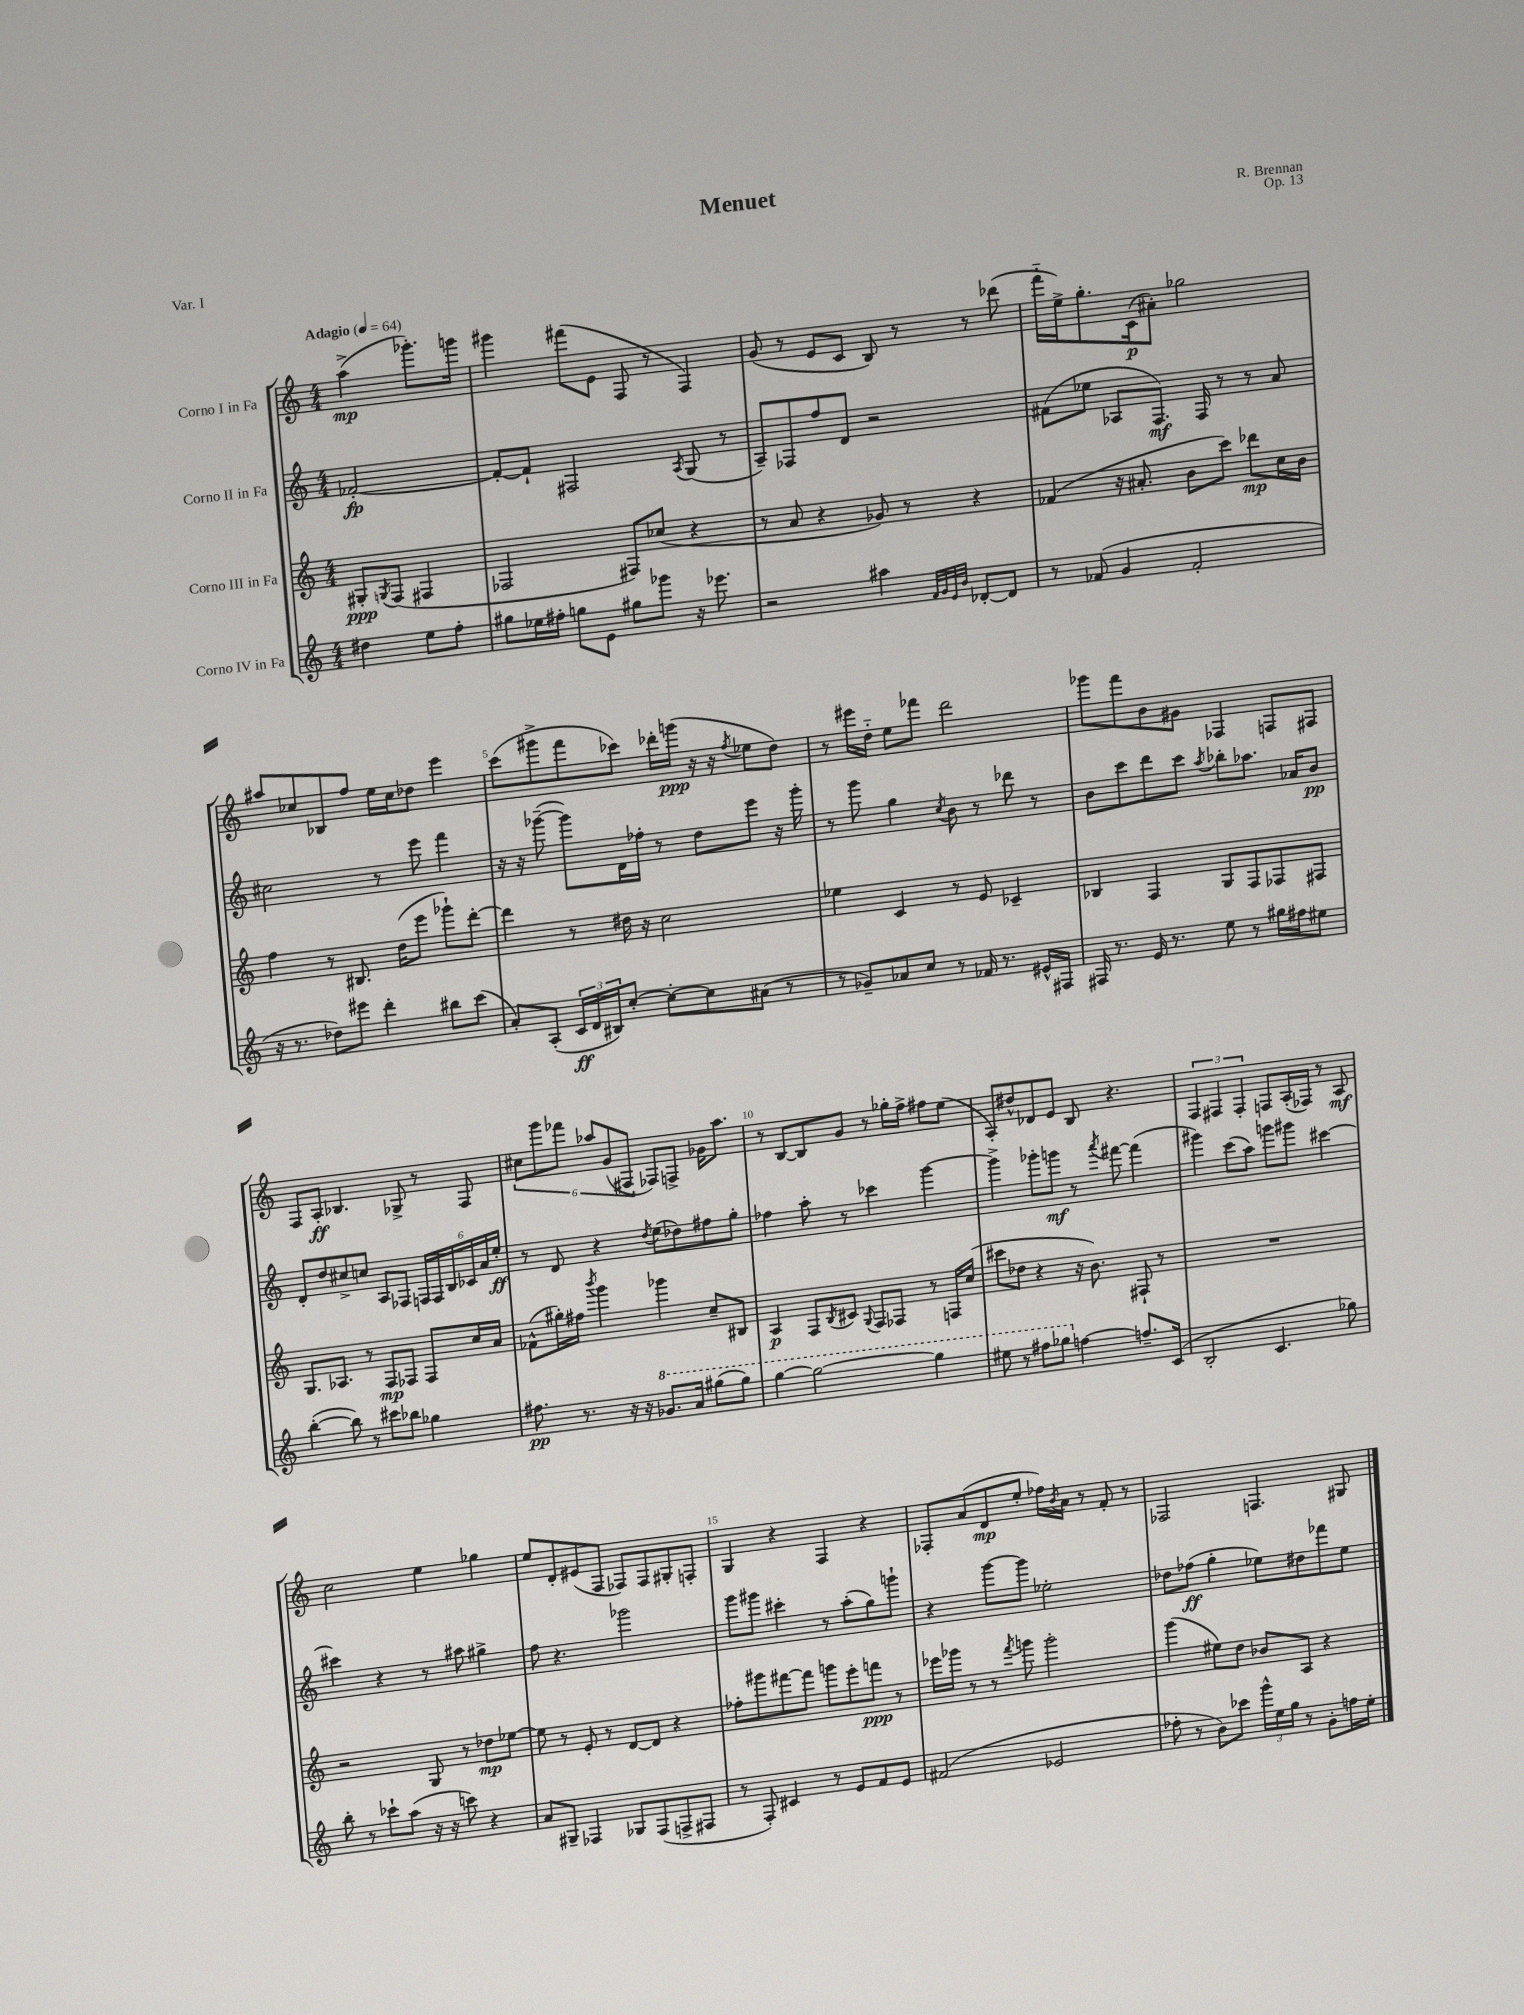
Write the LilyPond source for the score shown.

\header { title = "Menuet" composer = "R. Brennan" opus = "Op. 13" piece = "Var. I" }
<<
\new StaffGroup <<
\new Staff = "s0" \with { instrumentName = "Corno I in Fa" } {
    \clef treble \key c \major \numericTimeSignature \time 4/4 \partial 2 \tempo "Adagio" 4 = 64
    a''4->\mp( ges'''8.-.) g'''16 |
    gis'''4 fis'''8( e'8 f8 r8 f4) |
    g'8( r8 e'8 c'8 b8) r8 r8 des'''8( |
    f'''16-_ e''16->) g''8.-. c'16\p( ais'8-.) ges''2 |
    ais''8 ces''8 bes8 f''8 e''16 ces''16 des''8 e'''4 |
    c'''8( gis'''8-> f'''8 ces'''8) des'''16-. g'''16\ppp( r16 r16 \acciaccatura { f''8 } ees''8 d''8) |
    r8 eis'''16 d''16-_ e''8 fes'''8 d'''2 |
    ges'''8 f'''8 b'8 gis'8 fes4 f8 fis8 |
    f8 a8-.\ff bes4. ges8-> r8 f8 |
    \tuplet 6/4 { cis''8 g'''8 fes'''8 aes''8 g'8( fis8 } fes8) f8-> ges'16 aes''8. |
    r8 b8~ b8 g'8 r8 ges''16-. f''16-> fis''8 e''8( |
    a8-.) dis''8-^ des'8 e'8 b8 r4. |
    \tuplet 3/2 { f4 fis4 fis4-. } f8 a16-.( fes16) r8 a8\mf |
    c''2 e''4 ges''4 |
    e''8 d'8-. eis'8( f8 fes8) fes8 gis8-. f8-. |
    g4 r4 f4 r4 |
    fes8-. a'8( d'8\mp e''8-. fes''16) \acciaccatura { b'8 } a'16 r8 f'8-. r8 |
    fes2 f4. gis8 \bar "|." |
}
\new Staff = "s1" \with { instrumentName = "Corno II in Fa" } {
    \clef treble \key c \major \numericTimeSignature \time 4/4 \partial 2
    fes'2~-.\fp |
    fes'8~-. fes'8-! fis2 \acciaccatura { a8 } g8( r8 |
    a8--) fes8 f''8 d'8 r2 |
    fis'8( ees''8 aes8 f8.\mf) f16 r8 r8 a'8 |
    cis''2 r8 e'''8 f'''4 |
    r16 r16 ges'''8~--( ges'''8) d'16 fes''16-. r8 d''8 e'''8 r16 ges'''16-. |
    r8 g'''8 g''4 \acciaccatura { c''8 } b'8 r8 des'''8 r8 |
    b'8 c'''8 d'''8 c'''8 \acciaccatura { a''8 } bes''8-. aes''8. aes'16 b'8\pp |
    d'8-. d''8 cis''8-> c''8 a8 fes8 \tuplet 6/4 { f16 f16 b16 ces'16 a'16 e''16-.\ff } |
    r8 d'8 r4 \acciaccatura { d''8 } e''8( des''8) fis''8 g''8-. |
    fes''4 a''8-. r8 ces'''4 g'''4~ |
    g'''4-> ges'''8-. g'''8\mf r8 \acciaccatura { a'''8 } fis'''8~ fis'''4( |
    gis'''4) c'''8( a''8) g'''8 gis'''8 cis'''4~ |
    cis'''4 r4 r8 ais''8 gis''4-> |
    f''8 r4. ges'''2 |
    g'''8 gis'''8 cis'''4-. r8 a''8-.( g''8) g'''8-! |
    r4 g'''8~ g'''8 ees''2-. |
    des''8 fes''8\ff( g''4-. ees''8) dis''8 fes'''8 ees''8 \bar "|." |
}
\new Staff = "s2" \with { instrumentName = "Corno III in Fa" } {
    \clef treble \key c \major \numericTimeSignature \time 4/4 \partial 2
    gis8-.\ppp \acciaccatura { g8 } f8( fis4 |
    fes2 fis8) ces''8( r4 |
    r8 a'8 r4 ges'8) r8 r4 |
    fes'4( r16 ais'8.-. b'8 c'''8) des'''8\mp c''16 b'16 |
    f''4 r8 bis8. d''16( e'''8 ges'''8-!) d'''8~-. |
    d'''4 r8 dis''16 r16 c''2 |
    ees''4 c'4 r8 e'8 ces'4-- |
    bes4 f4 g8 f8 fes8 fis8 |
    g8. aes8. r8 f8\mp fes8 fes8 c''16 a'16 |
    fes'8-^( gis''16-.) fis''16 \acciaccatura { b'''8 } g'''4 ges'''4 c''8-- bis8 |
    a4\p f8 \acciaccatura { b8 } cis'8 \appoggiatura { g8 } f8 fes8 r8 f16 c''16( |
    cis'''8 des''8 r4 r16 b'8.) fis8-! r8 |
    R1 |
    r2 g8 r8 des''8\mp ees''8~ |
    ees''8 r8 e'8-. r8 d'8~ d'8 r4 |
    fes''8-. gis'''8 fis'''8~ fis'''8 g'''8 e'''8-. f'''8\ppp r8 |
    ees'''16 ges'''16 r8 r8 \acciaccatura { f'''8 } g'''8 g'''2-. |
    g'''4( eis''8) d''8 bes'8 a8 r4 \bar "|." |
}
\new Staff = "s3" \with { instrumentName = "Corno IV in Fa" } {
    \clef treble \key c \major \numericTimeSignature \time 4/4 \partial 2
    dis''4 e''8 f''8-. |
    gis''8 ees''16 fis''16-. g''8 e'8 gis''8 ges'''8 r16 ees'''8. |
    r2 ais''4 \grace { f'32 g'32 e'32 b'32 } des'8~-. des'8 |
    r8 fes'8( g'4 fes'2-. |
    r16 r8. des''8) eis'''8 d'''4-. bis''8 c'''8( |
    a'8-.) a8-.( \tuplet 3/2 { c'16\ff d'16 bis16) } c''8~-. c''8~-. c''8 ais'8( r8 |
    r8 ges'8--) aes'8 c''8 r8 fes'16 r8. eis'16-^ fis16 |
    fis16 r8. e'16 r8. e''8 r8 gis''16 fis''16 eis''8 |
    b''4~-.( b''8) r8 cis'''8 bes''8 ges''4 |
    fis''8.\pp r8. r16 r16 \ottava #1 ges''8. a''16 gis'''8( gis'''8) |
    g'''4~ g'''2~ g'''4 |
    eis'''8 r8 fis'''8 ges'''8 \ottava #0 f''!4~ f''!8.-- c'16( |
    b2-. c'4. ges''8) |
    b''8-. r8 ces'''8-! a''8( r16 r16 c'''8) r4 |
    a'8 gis8-- fes4 ges8 fes8( f8-> fis8 |
    r8 f8-.) cis'4 r8 e'8 f'8 e'8 |
    fis'2( ees'2 |
    fes''8-. r8 b'8) ces'''8 \tuplet 3/2 { g'''16-^ e''16 g''16 } r8 g'8-. f''16 e''16-. \bar "|." |
}
>>
>>
\layout { \context { \Score \override BarNumber.break-visibility = ##(#f #t #t) barNumberVisibility = #(every-nth-bar-number-visible 5) } }
